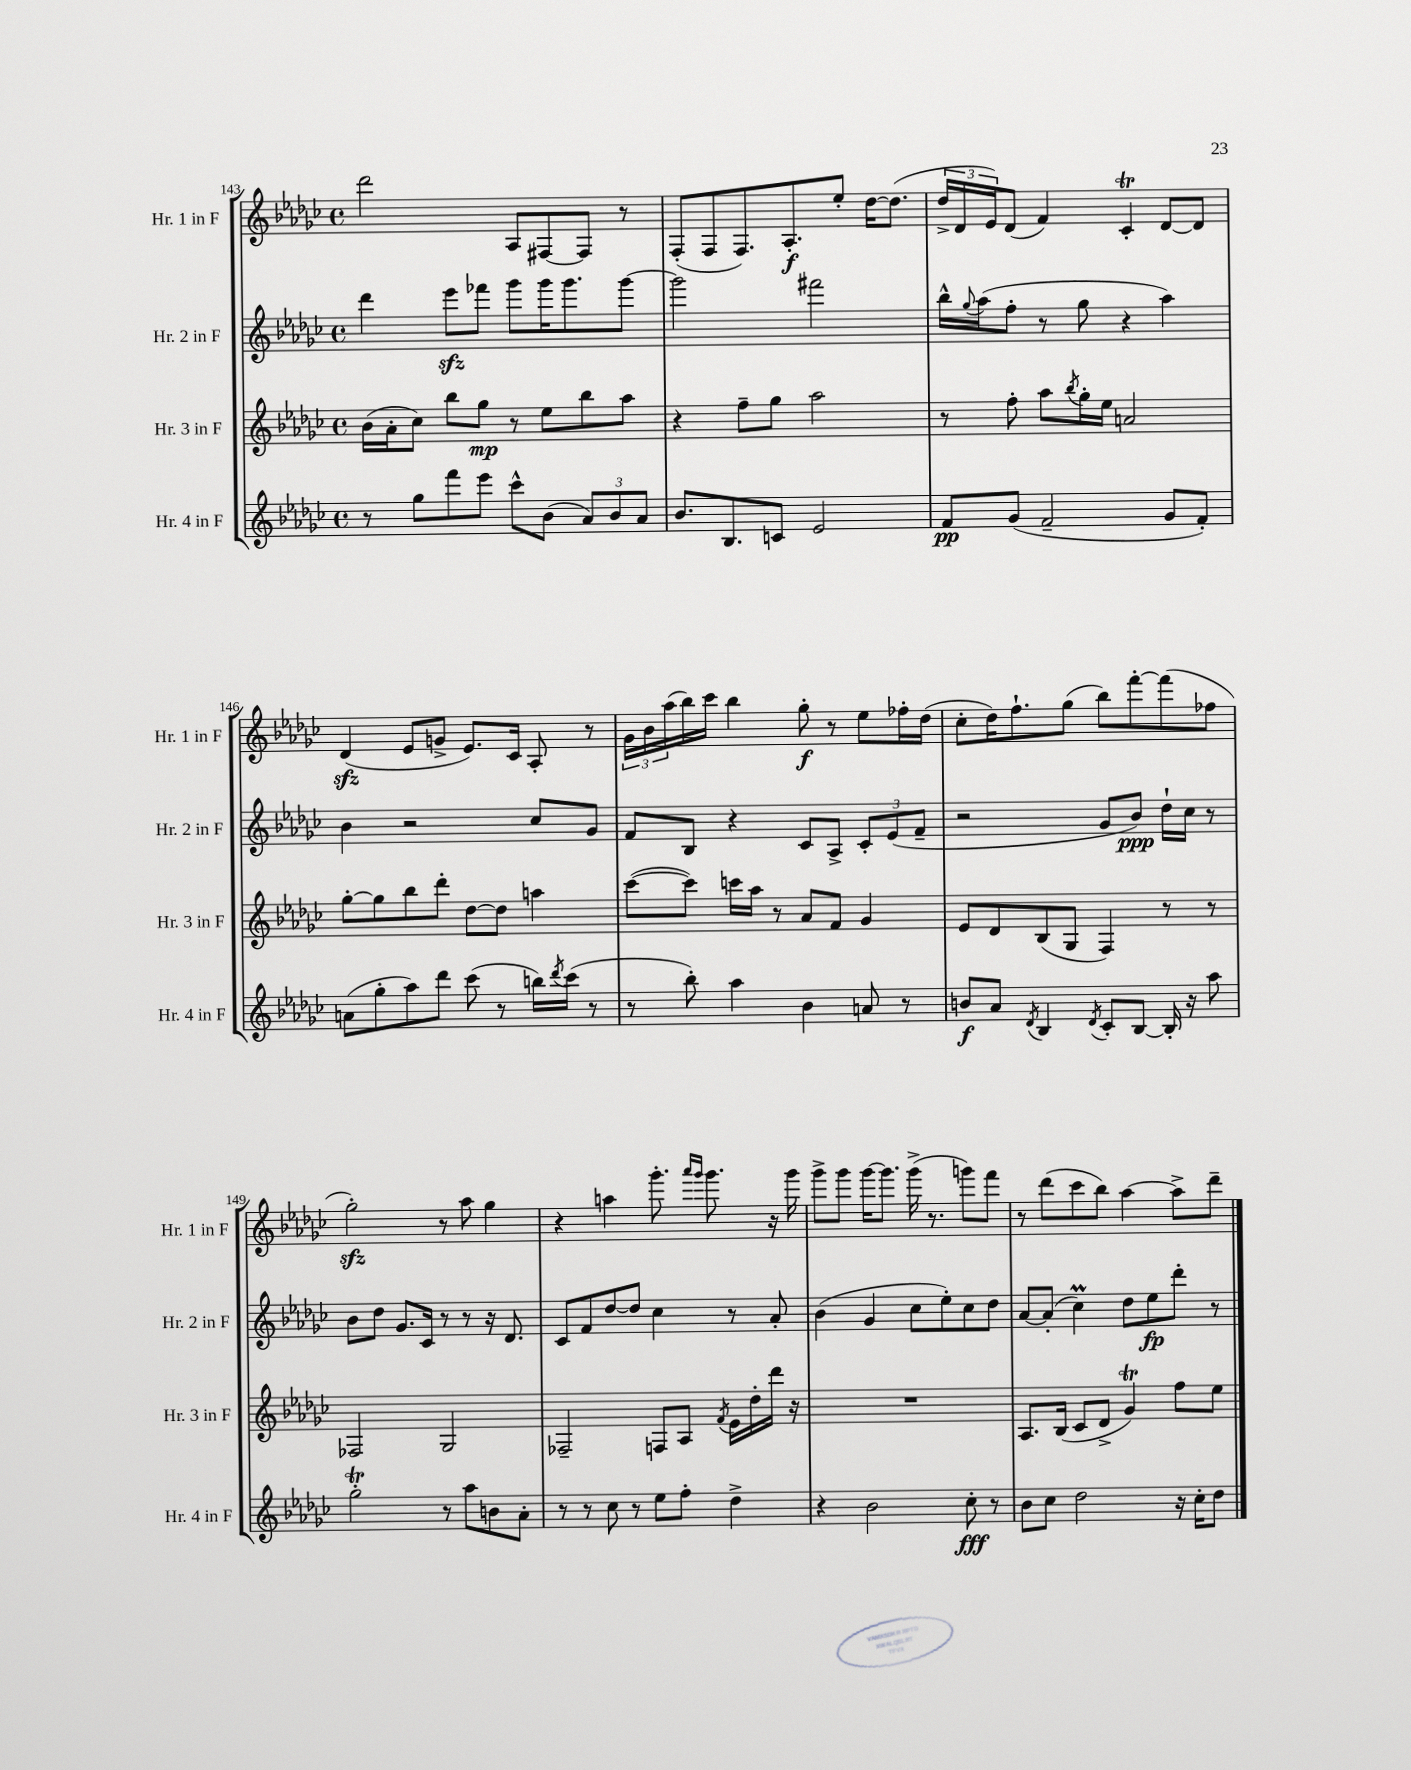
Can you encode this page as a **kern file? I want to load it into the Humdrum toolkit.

**kern	**kern	**kern	**kern
*staff4	*staff3	*staff2	*staff1
*clefG2	*clefG2	*clefG2	*clefG2
*k[b-e-a-d-g-c-]	*k[b-e-a-d-g-c-]	*k[b-e-a-d-g-c-]	*k[b-e-a-d-g-c-]
*M4/4	*M4/4	*M4/4	*M4/4
*met(c)	*met(c)	*met(c)	*met(c)
8r	(16b-	4ddd-	2ddd-
.	16a-'	.	.
8gg-	8cc-)	.	.
8fff	8bb-	8eee-	.
8eee-	8gg-	8fff-	.
8ccc-^^	8r	8ggg-	8A-
(8b-	8ee-	16ggg-	[8F#
.	.	8.ggg-	.
12a-)	8bb-	.	8F#]
12b-	.	.	.
.	8aa-	[8ggg-	8r
12a-	.	.	.
=	=	=	=
8.b-	4r	2ggg-]	(8F'
.	.	.	8F
8.B-	.	.	.
.	8ff~	.	8.F)
8c	8gg-	.	.
.	.	.	8.A-'
2e-	2aa-	2fff#	.
.	.	.	8ee-'
.	.	.	[16dd-
.	.	.	(8.dd-]
=	=	=	=
8f	8r	16bb-^^	24dd-^
.	.	.	24d-
.	.	8qqgg-	.
.	.	(16aa-	.
.	.	.	24e-)
(8g-	8ff'	8ff'	(8d-
2f~	8aa-	8r	4f)
.	8qbb-	.	.
.	16gg-'	8gg-	.
.	16ee-	.	.
.	2a	4r	4c-'
8g-	.	4aa-)	[8d-
8f')	.	.	8d-]
=	=	=	=
(8a	[8gg-'	4b-	(4d-
8gg-'	8gg-]	.	.
8aa-)	8bb-	2r	8e-
8ddd-	8ddd-'	.	8g^
(8ccc-	[8dd-	.	8.e-)
8r	8dd-]	.	.
.	.	.	16c-
16bb)	4aa	8cc-	8A-'
8qddd-	.	.	.
(16ccc-	.	.	.
8r	.	8g-	8r
=	=	=	=
8r	([8ccc-	8f	24g-
.	.	.	24b-
.	.	.	(24aa-
8bb-')	8ccc-])	8B-	16bb-)
.	.	.	16ccc-
4aa-	16ccc	4r	4bb-
.	16aa-	.	.
.	8r	.	.
4b-	8a-	8c-	8gg-'
.	8f	8A-^	8r
8a	4g-	12c-'	8ee-
.	.	(12e-	.
8r	.	.	16ff-'
.	.	12f~	.
.	.	.	(16dd-
=	=	=	=
8b	8e-	2r	8cc-'
8a-	8d-	.	16dd-)
.	.	.	8.ff`
8qd-	.	.	.
4B-	(8B-	.	.
.	8G-	.	(8gg-
8qd-	.	.	.
8c-'	4F)	8g-	8bb-)
[8B-	.	8b-)	[8fff'
16B-']	8r	16dd-`	(8fff]
16r	.	16cc-	.
8aa-	8r	8r	8ff-
=	=	=	=
2gg-'	2F-	8b-	2gg-')
.	.	8dd-	.
.	.	8.g-	.
.	.	16c-	.
8r	2G-	8r	8r
8aa-	.	8r	8aa-
8b	.	16r	4gg-
.	.	8.d-	.
8a-'	.	.	.
=	=	=	=
8r	2F-~	8c-	4r
8r	.	8f	.
8cc-	.	[8dd-	4aa
8r	.	8dd-]	.
8ee-	8F	4cc-	8.ggg-'
8ff'	8A-	.	.
.	.	.	16qqaaa-
.	.	.	16qqggg-
.	.	.	8.ggg-
.	8qf	.	.
4dd-^	16e-	8r	.
.	16dd-'	.	.
.	16ddd-	8a-'	16r
.	16r	.	16ggg-
=	=	=	=
4r	1r	(4b-	8ggg-^
.	.	.	8ggg-
2b-	.	4g-	[16ggg-
.	.	.	8.ggg-]
.	.	8cc-	(16ggg-^
.	.	.	8.r
.	.	8ee-')	.
8cc-'	.	8cc-	8ggg)
8r	.	8dd-	8fff
=	=	=	=
8b-	8.A-	[8a-	8r
8cc-	.	(8a-']	(8ddd-
.	(16B-	.	.
2dd-	8c-	4cc-)	8ccc-
.	8d-^	.	8bb-)
.	4g-)	8dd-	[4aa-
.	.	8ee-	.
16r	8ff	8ddd-'	8aa-^]
16cc-'	.	.	.
8dd-	8ee-	8r	8ddd-~
==	==	==	==
*-	*-	*-	*-
